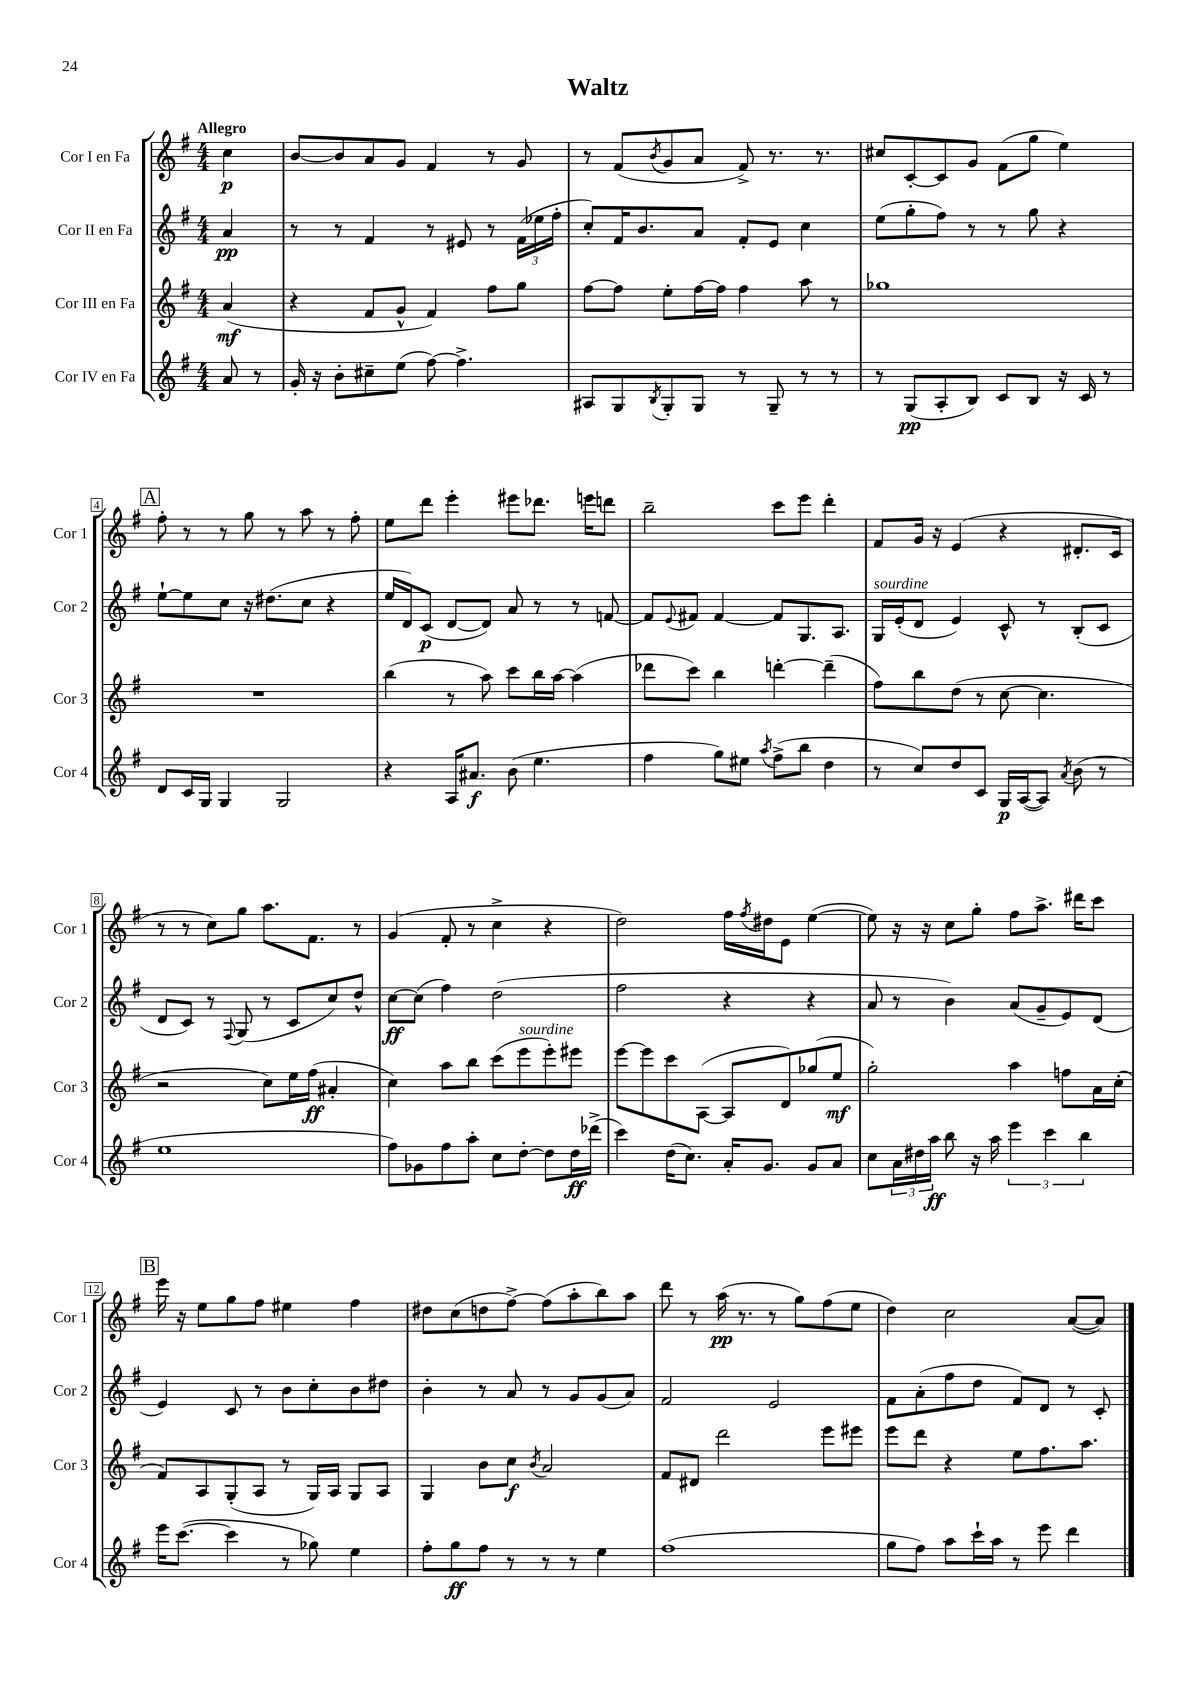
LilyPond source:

\header { title = "Waltz" }
<<
\new StaffGroup <<
\new Staff = "s0" \with { instrumentName = "Cor I en Fa" shortInstrumentName = "Cor 1" } {
    \clef treble \key g \major \numericTimeSignature \time 4/4 \partial 4 \tempo "Allegro"
    c''4\p |
    b'8~ b'8 a'8 g'8 fis'4 r8 g'8 |
    r8 fis'8( \acciaccatura { b'8 } g'8 a'8 fis'8->) r8. r8. |
    cis''8 c'8~-. c'8 g'8 fis'8( g''8 e''4) |
    \mark \markup { \box "A" } fis''8-. r8 r8 g''8 r8 a''8 r8 fis''8-. |
    e''8 d'''8 e'''4-. eis'''8 des'''8. e'''16 d'''8 |
    b''2-- c'''8 e'''8 d'''4-. |
    fis'8 g'16 r16 e'4( r4 dis'8.-. c'16 |
    r8 r8 c''8) g''8 a''8. fis'8. r8 |
    g'4( fis'8-. r8 c''4-> r4 |
    d''2) fis''16 \acciaccatura { fis''8 } dis''16 e'8 e''4~( |
    e''8) r16 r16 c''8 g''8-. fis''8 a''8.-> dis'''16 c'''8 |
    \mark \markup { \box "B" } e'''16 r16 e''8 g''8 fis''8 eis''4 fis''4 |
    dis''8 c''8( d''8 fis''8~->) fis''8( a''8-. b''8) a''8 |
    d'''8 r8 a''16\pp( r8. r8 g''8) fis''8( e''8 |
    d''4) c''2 a'8~( a'8) \bar "|." |
}
\new Staff = "s1" \with { instrumentName = "Cor II en Fa" shortInstrumentName = "Cor 2" } {
    \clef treble \key g \major \numericTimeSignature \time 4/4 \partial 4
    a'4\pp |
    r8 r8 fis'4 r8 eis'8 r8 \tuplet 3/2 { fis'16( ees''16 fis''16-. } |
    c''8-.) fis'16 b'8. a'8 fis'8-. e'8 c''4 |
    e''8( g''8-. fis''8) r8 r8 g''8 r4 |
    \mark \markup { \box "A" } e''8~-! e''8 c''8 r16 dis''8.( c''8 r4 |
    e''16 d'16) c'8\p( d'8~ d'8) a'8 r8 r8 f'8~ |
    f'8 \appoggiatura { e'8 } fis'8 fis'4~ fis'8 g8. a8. |
    g16^\markup { \italic "sourdine" } e'16-.( d'8 e'4) c'8-^ r8 b8-.( c'8 |
    d'8 c'8) r8 \appoggiatura { fis8 } g8( r8 c'8 c''8) d''8-^ |
    c''8~\ff c''8( fis''4) d''2( |
    fis''2 r4 r4 |
    a'8 r8 b'4) a'8( g'8-- e'8) d'8( |
    \mark \markup { \box "B" } e'4) c'8 r8 b'8 c''8-. b'8 dis''8 |
    b'4-. r8 a'8 r8 g'8 g'8( a'8) |
    fis'2 e'2 |
    fis'8 a'8-.( fis''8 d''8 fis'8) d'8 r8 c'8-. \bar "|." |
}
\new Staff = "s2" \with { instrumentName = "Cor III en Fa" shortInstrumentName = "Cor 3" } {
    \clef treble \key g \major \numericTimeSignature \time 4/4 \partial 4
    a'4\mf( |
    r4 fis'8 g'8-^ fis'4) fis''8 g''8 |
    fis''8~ fis''8 e''8-. fis''16~ fis''16 fis''4 a''8 r8 |
    ges''1 |
    \mark \markup { \box "A" } R1 |
    b''4( r8 a''8) c'''8 b''16 a''16~ a''4( |
    des'''8 c'''8) b''4 d'''4~-. d'''4--( |
    fis''8) b''8 d''8( r8 c''8~ c''4. |
    r2 c''8) e''16 fis''16\ff( ais'4-. |
    c''4) a''8 b''8 c'''8( e'''8^\markup { \italic "sourdine" } e'''8-.) eis'''8 |
    e'''8~ e'''8 c'''8 a8~( a8 d'8) ges''8( e''8\mf |
    g''2-.) a''4 f''8 a'16 c''16-.( |
    \mark \markup { \box "B" } fis'8) a8 g8-.( a8 r8 g16) a16 g8 a8 |
    g4 b'8 c''8\f \acciaccatura { b'8 } a'2 |
    fis'8 dis'8 d'''2 e'''8 eis'''8 |
    e'''8 d'''8 r4 e''8 fis''8. a''8. \bar "|." |
}
\new Staff = "s3" \with { instrumentName = "Cor IV en Fa" shortInstrumentName = "Cor 4" } {
    \clef treble \key g \major \numericTimeSignature \time 4/4 \partial 4
    a'8 r8 |
    g'16-. r16 b'8-. cis''8-- e''8( fis''8~) fis''4.-> |
    ais8 g8 \acciaccatura { b8 } g8-. g8 r8 g8-- r8 r8 |
    r8 g8\pp( a8-. b8) c'8 b8 r16 c'16 r8 |
    \mark \markup { \box "A" } d'8 c'16 g16 g4 g2 |
    r4 a16 ais'8.\f b'8( e''4. |
    fis''4 g''8) eis''8 \acciaccatura { a''8 } fis''8->( b''8 d''4 |
    r8 c''8) d''8 c'8 g16\p a16~( a8) \acciaccatura { a'8 } b'8( r8 |
    e''1 |
    fis''8) ges'8 fis''8 a''8-. c''8 d''8~-. d''8 d''16\ff des'''16->( |
    c'''4) d''16( c''8.) a'16-. g'8. g'8 a'8 |
    c''8 \tuplet 3/2 { a'16 dis''16 a''16\ff } b''8 r16 a''16 \tuplet 3/2 { e'''4 c'''4 b''4 } |
    \mark \markup { \box "B" } e'''16 c'''8.~( c'''4 r8 ges''8) e''4 |
    fis''8-. g''8\ff fis''8 r8 r8 r8 e''4 |
    fis''1( |
    g''8 fis''8) a''8 c'''16-! a''16 r8 e'''8 d'''4 \bar "|." |
}
>>
>>
\layout { \context { \Score \override BarNumber.stencil = #(make-stencil-boxer 0.1 0.3 ly:text-interface::print) } }
